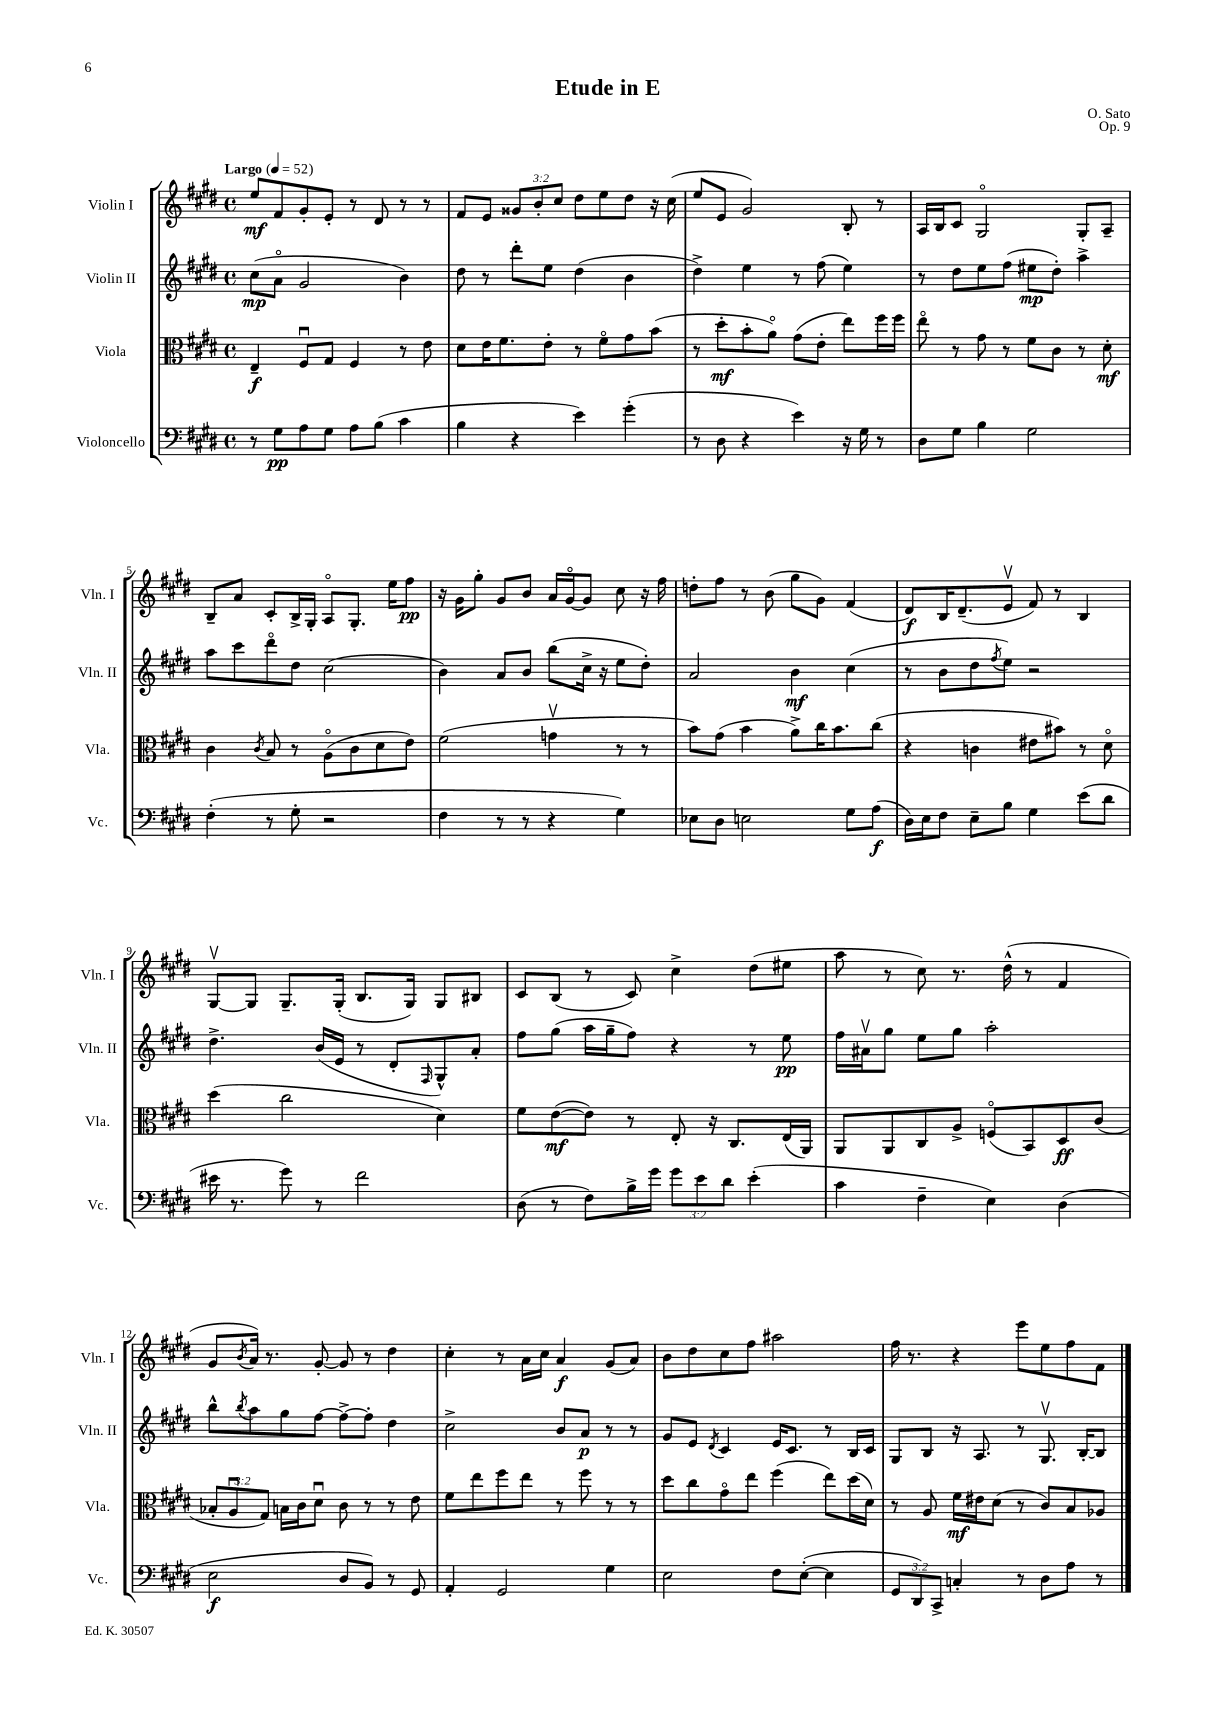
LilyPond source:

\header { title = "Etude in E" composer = "O. Sato" opus = "Op. 9" }
<<
\new StaffGroup <<
\new Staff = "s0" \with { instrumentName = "Violin I" shortInstrumentName = "Vln. I" } {
    \clef treble \key e \major \defaultTimeSignature \time 4/4 \override Staff.TupletNumber.text = #tuplet-number::calc-fraction-text \tempo "Largo" 4 = 52
    e''8\mf fis'8 gis'8-. e'8-. r8 dis'8 r8 r8 |
    fis'8 e'8 \tuplet 3/2 { gisis'8 b'8-. cis''8 } dis''8 e''8 dis''8 r16 cis''16( |
    e''8 e'8 gis'2) b8-. r8 |
    a16 b16 cis'8 gis2\flageolet gis8-. a8-- |
    b8-- a'8 cis'8-. b16-> gis16-. a8\flageolet gis8.-. e''16 fis''8\pp |
    r16 gis'16 gis''8-. gis'8 b'8 a'16 gis'16~\flageolet gis'8 cis''8 r16 fis''16 |
    d''8-. fis''8 r8 b'8( gis''8 gis'8) fis'4( |
    dis'8\f) b16 dis'8.--( e'8\upbow fis'8) r8 b4 |
    gis8~\upbow gis8 gis8.-- gis16-.( b8. gis16) gis8 bis8 |
    cis'8 b8( r8 cis'8) cis''4-> dis''8( eis''8 |
    a''8 r8 cis''8) r8. dis''16-^( r8 fis'4 |
    gis'8 \acciaccatura { b'8 } a'16) r8. gis'8~-. gis'8 r8 dis''4 |
    cis''4-. r8 a'16 cis''16 a'4\f gis'8( a'8) |
    b'8 dis''8 cis''8 fis''8 ais''2 |
    fis''16 r8. r4 e'''8 e''8 fis''8 fis'8 \bar "|." |
}
\new Staff = "s1" \with { instrumentName = "Violin II" shortInstrumentName = "Vln. II" } {
    \clef treble \key e \major \defaultTimeSignature \time 4/4
    cis''8\mp( a'8\flageolet gis'2 b'4) |
    dis''8 r8 dis'''8-. e''8 dis''4( b'4 |
    dis''4->) e''4 r8 fis''8( e''4) |
    r8 dis''8 e''8 fis''8( eis''8\mp dis''8-.) a''4-> |
    a''8 cis'''8 dis'''8\flageolet dis''8 cis''2( |
    b'4) a'8 b'8 b''8( cis''16-> r16 e''8 dis''8-.) |
    a'2 b'4\mf cis''4( |
    r8 b'8 dis''8 \acciaccatura { fis''8 } e''8) r2 |
    dis''4.-> b'16( e'16 r8 dis'8-. \grace { fis16 } gis8-^) a'8-. |
    fis''8 gis''8( a''16 gis''16-- fis''8) r4 r8 e''8\pp |
    fis''16 ais'16\upbow gis''8 e''8 gis''8 a''2-. |
    b''8-^ \acciaccatura { b''8 } a''8 gis''8 fis''8~ fis''8~-> fis''8-. dis''4 |
    cis''2-> b'8 a'8\p r8 r8 |
    gis'8 e'8 \acciaccatura { dis'8 } cis'4 e'16 cis'8. r8 b16 cis'16 |
    gis8 b8 r16 a8. r8 gis8.\upbow b16~-. b8 \bar "|." |
}
\new Staff = "s2" \with { instrumentName = "Viola" shortInstrumentName = "Vla." } {
    \clef alto \key e \major \defaultTimeSignature \time 4/4 \override Staff.TupletNumber.text = #tuplet-number::calc-fraction-text
    e4--\f fis8\downbow gis8 fis4 r8 e'8 |
    dis'8 e'16 fis'8. e'8-. r8 fis'8\flageolet gis'8 b'8( |
    r8 dis''8-.\mf b'8-. a'8\flageolet) gis'8( e'8-. e''8) fis''16 fis''16 |
    e''8\flageolet r8 gis'8 r8 fis'8 cis'8 r8 dis'8-.\mf |
    cis'4 \acciaccatura { cis'8 } b8 r8 a8\flageolet( cis'8 dis'8 e'8) |
    fis'2( g'4\upbow r8 r8 |
    b'8) gis'8( b'4 a'8->) cis''16 b'8. cis''8( |
    r4 c'4 eis'8 bis'8) r8 dis'8\flageolet |
    dis''4( cis''2 dis'4) |
    fis'8 e'8~\mf( e'8) r8 e8-. r16 cis8. e16( a,16) |
    a,8 a,8 cis8 a8-> f8\flageolet( b,8) dis8\ff cis'8( |
    \tuplet 3/2 { bes8-. a8\downbow gis8) } b16 cis'16 dis'8\downbow cis'8 r8 r8 e'8 |
    fis'8 e''8 fis''8 e''8 r8 fis''8 r8 r8 |
    dis''8 cis''8 gis'8\flageolet e''8 fis''4( e''8) dis''16( dis'16) |
    r8 a8 fis'16\mf eis'16 dis'8( r8 cis'8) b8 aes8 \bar "|." |
}
\new Staff = "s3" \with { instrumentName = "Violoncello" shortInstrumentName = "Vc." } {
    \clef bass \key e \major \defaultTimeSignature \time 4/4 \override Staff.TupletNumber.text = #tuplet-number::calc-fraction-text
    r8 gis8\pp a8 gis8 a8 b8( cis'4 |
    b4 r4 e'4) gis'4-.( |
    r8 dis8 r4 e'4) r16 gis16 r8 |
    dis8 gis8 b4 gis2 |
    fis4-.( r8 gis8-. r2 |
    fis4 r8 r8 r4 gis4) |
    ees8 dis8 e2 gis8 a8\f( |
    dis16) e16 fis8 e8-- b8 gis4 e'8( dis'8 |
    eis'16 r8. gis'8) r8 fis'2 |
    dis8( r8 fis8) b16-> gis'16 \tuplet 3/2 { gis'8 e'8 dis'8 } e'4-.( |
    cis'4 fis4-- e4) dis4( |
    e2\f dis8 b,8) r8 gis,8 |
    a,4-. gis,2 gis4 |
    e2 fis8 e8~-.( e4 |
    \tuplet 3/2 { gis,8 dis,8) cis,8-> } c4-. r8 dis8 a8 r8 \bar "|." |
}
>>
>>
